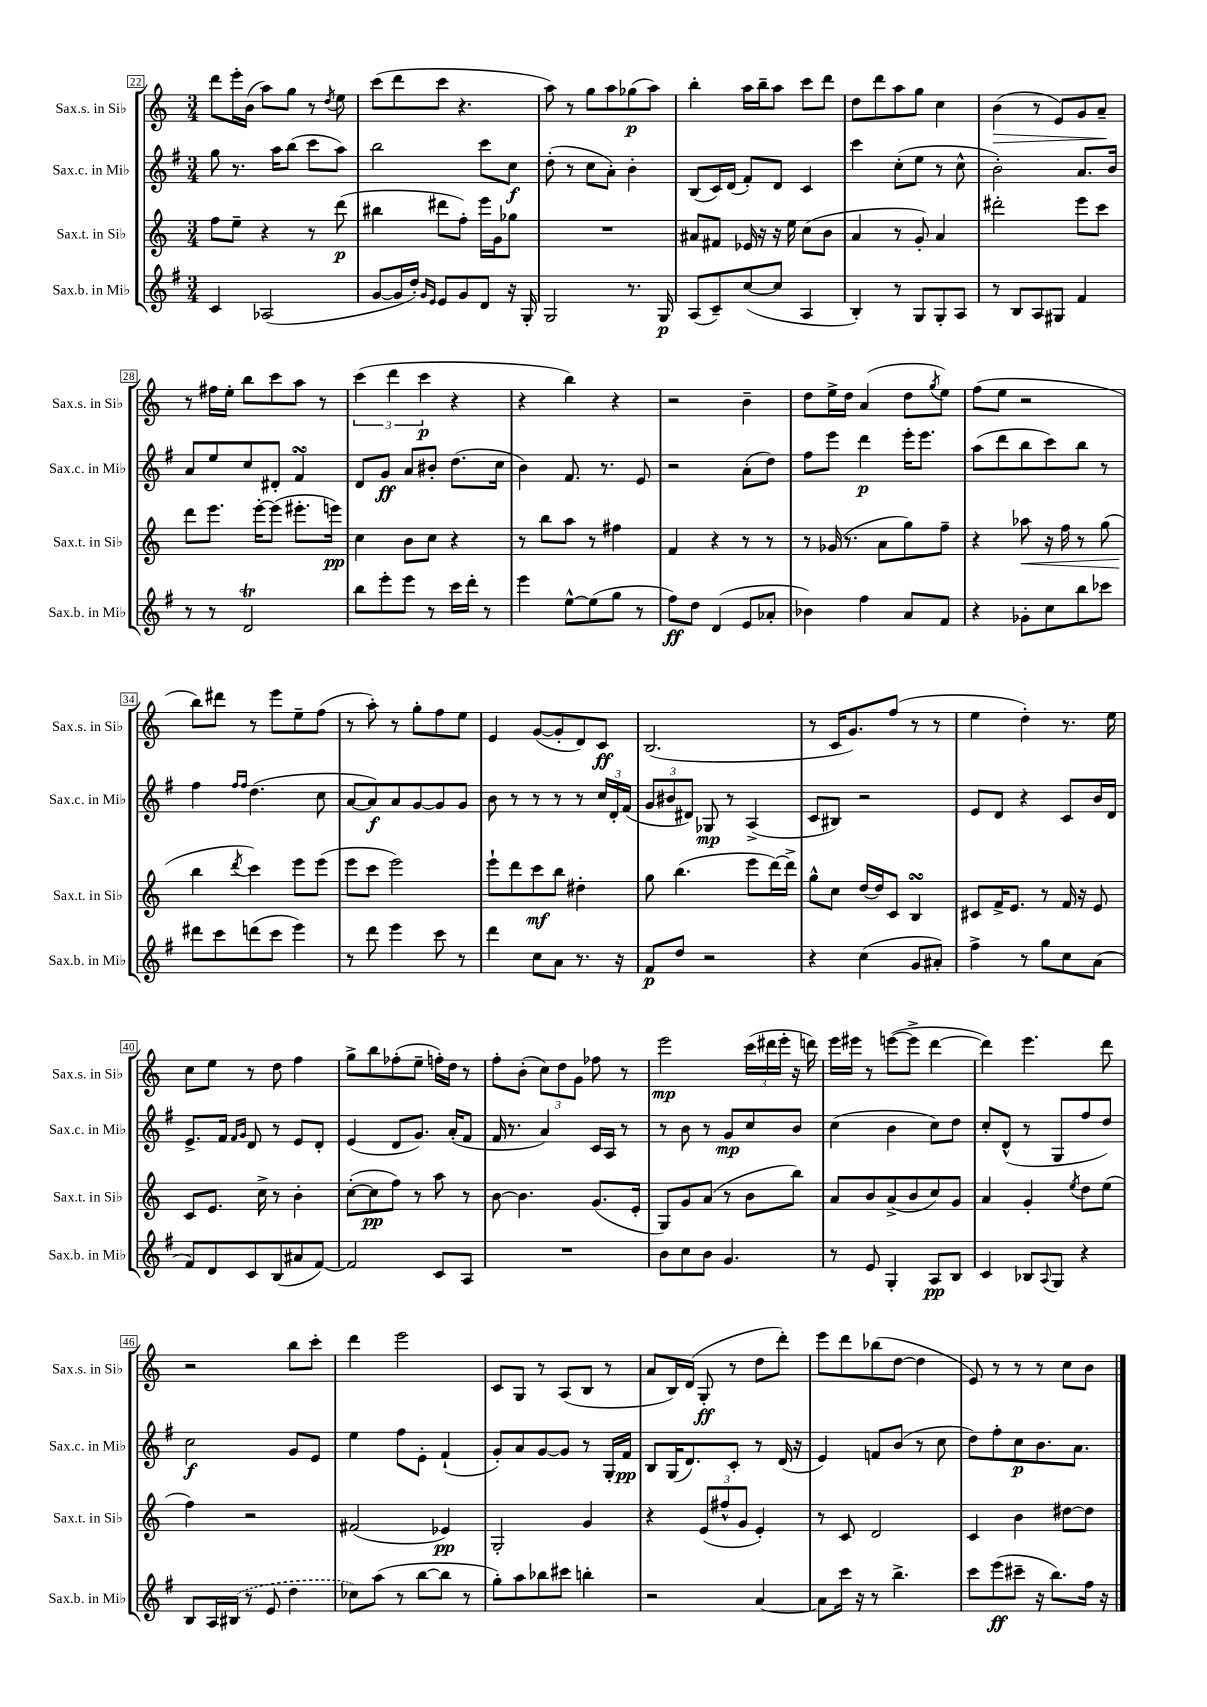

**kern	**kern	**kern	**kern
*staff4	*staff3	*staff2	*staff1
*clefG2	*clefG2	*clefG2	*clefG2
*k[f#]	*k[]	*k[f#]	*k[]
*M3/4	*M3/4	*M3/4	*M3/4
4c/	8ff\L	8gg\	8ddd\L
.	8ee~\J	8.r	16eee'\L
.	.	.	(16b\JJ
(2A-/	4r	.	8aa\L)
.	.	16aa\LK	.
.	.	(8bb\J	8gg\J
.	8r	8ccc\L	8r
.	.	.	8qdd/
.	(8ddd\	8aa\J)	8ee\
=	=	=	=
[8g/L	4bb#\	2bb\	(8ccc\L
16g/]L	.	.	8ddd\
16dd'/JJ)	.	.	.
16qqg/LL	.	.	.
16qqe/JJ	.	.	.
8e/L	8ddd#\L	.	8ccc\J
8g/	8ff'\J)	.	4.r
8d/J	16eee\LL	8ccc\L	.
.	16g\J	.	.
16r	8gg-\J	8cc\J	.
16G'/	.	.	.
=	=	=	=
2G/	2.r	(8dd'\	8aa\)
.	.	8r	8r
.	.	8cc\L	8gg\L
.	.	8a'\J)	8aa\
8.r	.	4b'\	(8gg-\
.	.	.	8aa\J)
16G/	.	.	.
=	=	=	=
(8A/L	8a#/L	(8B/L	4bb'\
8c~/)	8f#/J	16c/L)	.
.	.	(16d/JJ	.
([8cc/	16e-/	8f#'/L)	16aa\LL
.	16r	.	16bb~\J
8cc/]J	16r	8d/J	8aa\J
.	16ee\	.	.
4A/	(8cc\L	4c/	8ccc\L
.	8b\J	.	8ddd\J
=	=	=	=
4B'/)	4a/	4ccc\	8dd\L
.	.	.	8ddd\
8r	8r	(8cc'\L	8aa\
8G/L	8g'/)	8ee\J	8gg\J
8G'/	4a/	8r	4cc\
8A/J	.	8cc^^\	.
=	=	=	=
8r	2ddd#'\	2b'\)	(4b\
8B/L	.	.	.
8A/	.	.	8r
8G#/J	.	.	8e/L)
4f#/	8eee\L	8.a/L	8g/
.	8ccc\J	.	8a~/J
.	.	16b/Jk	.
=	=	=	=
8r	8ddd\L	8a/L	8r
8r	8.eee\J	8ee/	16ff#\LL
.	.	.	16ee'\JJ
2d/	.	8cc/	8bb\L
.	[16eee'\LK	.	.
.	(8eee\]J	8d#'/J	8ccc\
.	8.eee#'\L	4f#/	8aa\J
.	.	.	8r
.	16eee\Jk)	.	.
=	=	=	=
8bb\L	4cc\	8d/L	(6ccc\
8eee'\	.	8g/J	.
.	.	.	6ddd\
8eee\J	8b\L	8a/L	.
.	.	.	6ccc\
8r	8cc\J	8b#'/J	.
16ccc\LL	4r	(8.dd\L	4r
16ddd'\JJ	.	.	.
8r	.	.	.
.	.	16cc\Jk	.
=	=	=	=
4eee\	8r	4b\)	4r
.	8bb\L	.	.
[8ee^^\L	8aa\J	8.f#/	4bb\)
(8ee\]	8r	.	.
.	.	8.r	.
8gg\J	4ff#\	.	4r
8r	.	8e/	.
=	=	=	=
8ff#\L)	4f/	2r	2r
8dd\J	.	.	.
(4d/	4r	.	.
8e/L	8r	(8a'\L	4b~\
8a-'/J	8r	8dd\J)	.
=	=	=	=
4b-\)	8r	8ff#\L	8dd\L
.	(16g-/	8eee\J	16ee^\L
.	8.r	.	16dd\JJ
4ff#\	.	4ddd\	(4a/
.	8a\L	.	.
8a/L	8gg\)	16eee'\LK	8dd\L
.	.	8.eee\J	.
.	.	.	8qgg/
8f#/J	8ff~\J	.	8ee\J)
=	=	=	=
4r	4r	(8aa\L	(8ff\L
.	.	8ddd\	8ee\J
8g-'\L	8aa-\	8bb\	2r
8cc\	16r	8ccc\)	.
.	16ff\	.	.
8bb\	8r	8bb\J	.
8ccc-\J	(8gg\	8r	.
=	=	=	=
8ddd#\L	4bb\	4ff#\	8bb\L)
8ccc\	.	.	8ddd#\J
.	.	16qqff#/LL	.
.	8qddd/	16qqff#/JJ	.
(8ddd\	4ccc\)	(4.dd\	8r
8ccc\J	.	.	8eee\L
4eee\)	8eee\L	.	8ee~\
.	(8eee\J	8cc\	(8ff\J
=	=	=	=
8r	8eee\L	[8a/L	8r
8ddd\	8ccc\J	8a/])	8aa'\)
4eee\	2eee\)	8a/	8r
.	.	[8g/	8gg'\L
8ccc\	.	8g/]	8ff\
8r	.	8g/J	8ee\J
=	=	=	=
4ddd\	8eee`\L	8b\	4e/
.	8ddd\	8r	.
8cc\L	8ccc\	8r	([8g/L
8a\J	8bb\J	8r	8g'/]
8.r	4dd#'\	8r	8d/)
.	.	24cc/LL	8c/J
.	.	24d'/	.
16r	.	.	.
.	.	(24f#/JJ	.
=	=	=	=
8f#/L	8gg\	12g/L	(2.B/
.	.	12b#/	.
8dd/J	(4.bb\	.	.
.	.	12d#/J)	.
2r	.	8G-/	.
.	.	8r	.
.	8eee\L	(4A^/	.
.	[16ddd\L)	.	.
.	16ddd^\]JJ	.	.
=	=	=	=
4r	8gg^^\L	8c/L	8r
.	8cc\J	8B#/J)	16c/LK
.	.	.	8.g/)
(4cc\	[16dd/LL	2r	.
.	16dd/]J	.	.
.	8c/J	.	(8ff/J
8g/L	4B/	.	8r
8a#'/J)	.	.	8r
=	=	=	=
4ff#^\	8c#/L	8e/L	4ee\
.	16f^/K	8d/J	.
.	8.e/J	.	.
8r	.	4r	4dd'\)
8gg\L	8r	.	.
8cc\	16f/	8c/L	8.r
.	16r	.	.
(8a\J	8e/	16b/L	.
.	.	16d/JJ	16ee\
=	=	=	=
8f#/L)	8c/L	8.e^/L	8cc\L
8d/	8.e/J	.	8ee\J
.	.	16f#/Jk	.
.	.	16qqf#/LL	.
.	.	16qqg/JJ	.
8c/	.	8d/	8r
.	16cc^\	.	.
(8B/	8r	8r	8dd\
8a#/	4b'\	8e/L	4ff\
[8f#/J)	.	8d'/J	.
=	=	=	=
2f#/]	([8cc'\L	(4e/	8gg^\L
.	8cc\]	.	8bb\
.	8ff\J)	8d/L	(8ff-'\
.	8r	8.g/J)	8ee~\J
8c/L	8aa\	.	16ff'\LL)
.	.	(16a'/LK	16dd\JJ
8A/J	8r	8f#/J	8r
=	=	=	=
2.r	[8b\	16f#/	8ff'\L
.	.	8.r	.
.	4.b\]	.	(8b'\J
.	.	4a/)	12cc\L)
.	.	.	12dd\
.	.	.	12g\J
.	(8.g/L	16c/LL	8ff-\
.	.	16A/JJ	.
.	.	8r	8r
.	16e'/Jk	.	.
=	=	=	=
8b\L	8G/L)	8r	2eee\
8cc\	8g/	8b\	.
8b\J	(8a/J	8r	.
4.g/	8r	8g/L	.
.	8b\L	8cc/	(24ccc\LL
.	.	.	24ddd#\
.	.	.	24eee'\JJ
.	8bb\J)	8b/J	16r
.	.	.	16ddd\)
=	=	=	=
8r	8a/L	(4cc\	16eee\LL
.	.	.	16eee#\JJ
8e/	8b/	.	8r
4G'/	(8a^/	4b\	([8eee\L
.	8b/	.	8eee^\]J
8A/L	8cc/)	8cc\L)	[4ddd\
8B/J	8g/J	8dd\J	.
=	=	=	=
4c/	4a/	8cc'/L	4ddd\])
.	.	(8d^^/J	.
8B-/L	4g'/	8r	4.eee\
8qqA/	.	.	.
8G/J	.	8G/L	.
.	8qee/	.	.
4r	8dd\L	8ff#/	.
.	(8ee\J	8dd/J)	8ddd\
=	=	=	=
8B/L	4ff\)	2cc\	2r
16A/L	.	.	.
(16B#/JJ	.	.	.
8r	2r	.	.
8e/	.	.	.
4dd\	.	8g/L	8bb\L
.	.	8e/J	8ccc'\J
=	=	=	=
8cc-\L)	(2f#/	4ee\	4ddd\
(8aa\J	.	.	.
8r	.	8ff#\L	2eee\
[8bb\L	.	8e'\J	.
8bb\]J	4e-/)	(4f#`/	.
8r	.	.	.
=	=	=	=
8gg'\L)	2G'/	8g'/L)	8c/L
8aa\	.	8a/	8G/J
8bb-\	.	[8g/	8r
8ccc#\J	.	8g/]J	(8A/L
4bb'\	4g/	8r	8B/J
.	.	16G'/LL	8r
.	.	16f#/JJ	.
=	=	=	=
2r	4r	8B/L	8a/L
.	.	(16G/K	16B/L)
.	.	8.d/)	(16d/JJ
.	(12e/L	.	8G'/
.	12ff#^^/	.	.
.	.	8c'/J	8r
.	12g/J	.	.
[4a/	4e'/)	8r	8dd\L
.	.	(16d/	8ddd'\J)
.	.	16r	.
=	=	=	=
8a\]L	8r	4e/)	8eee\L
16ccc\Jk	8c/	.	8ddd\
16r	.	.	.
8r	2d/	8f/L	(8bb-\
4.bb^\	.	(8b/J	[8dd\J
.	.	8r	4dd\]
.	.	8cc\	.
=	=	=	=
8ccc\L	4c/	8dd\L)	8e/)
(8eee\	.	8ff#'\	8r
8ccc#~\J	4b\	8cc\	8r
16r	.	8.b\	8r
8.bb\L)	.	.	.
.	[8dd#\L	.	8cc\L
.	.	8.a\J	.
16ff#\Jk	8dd#\]J	.	8b\J
16r	.	.	.
==	==	==	==
*-	*-	*-	*-
